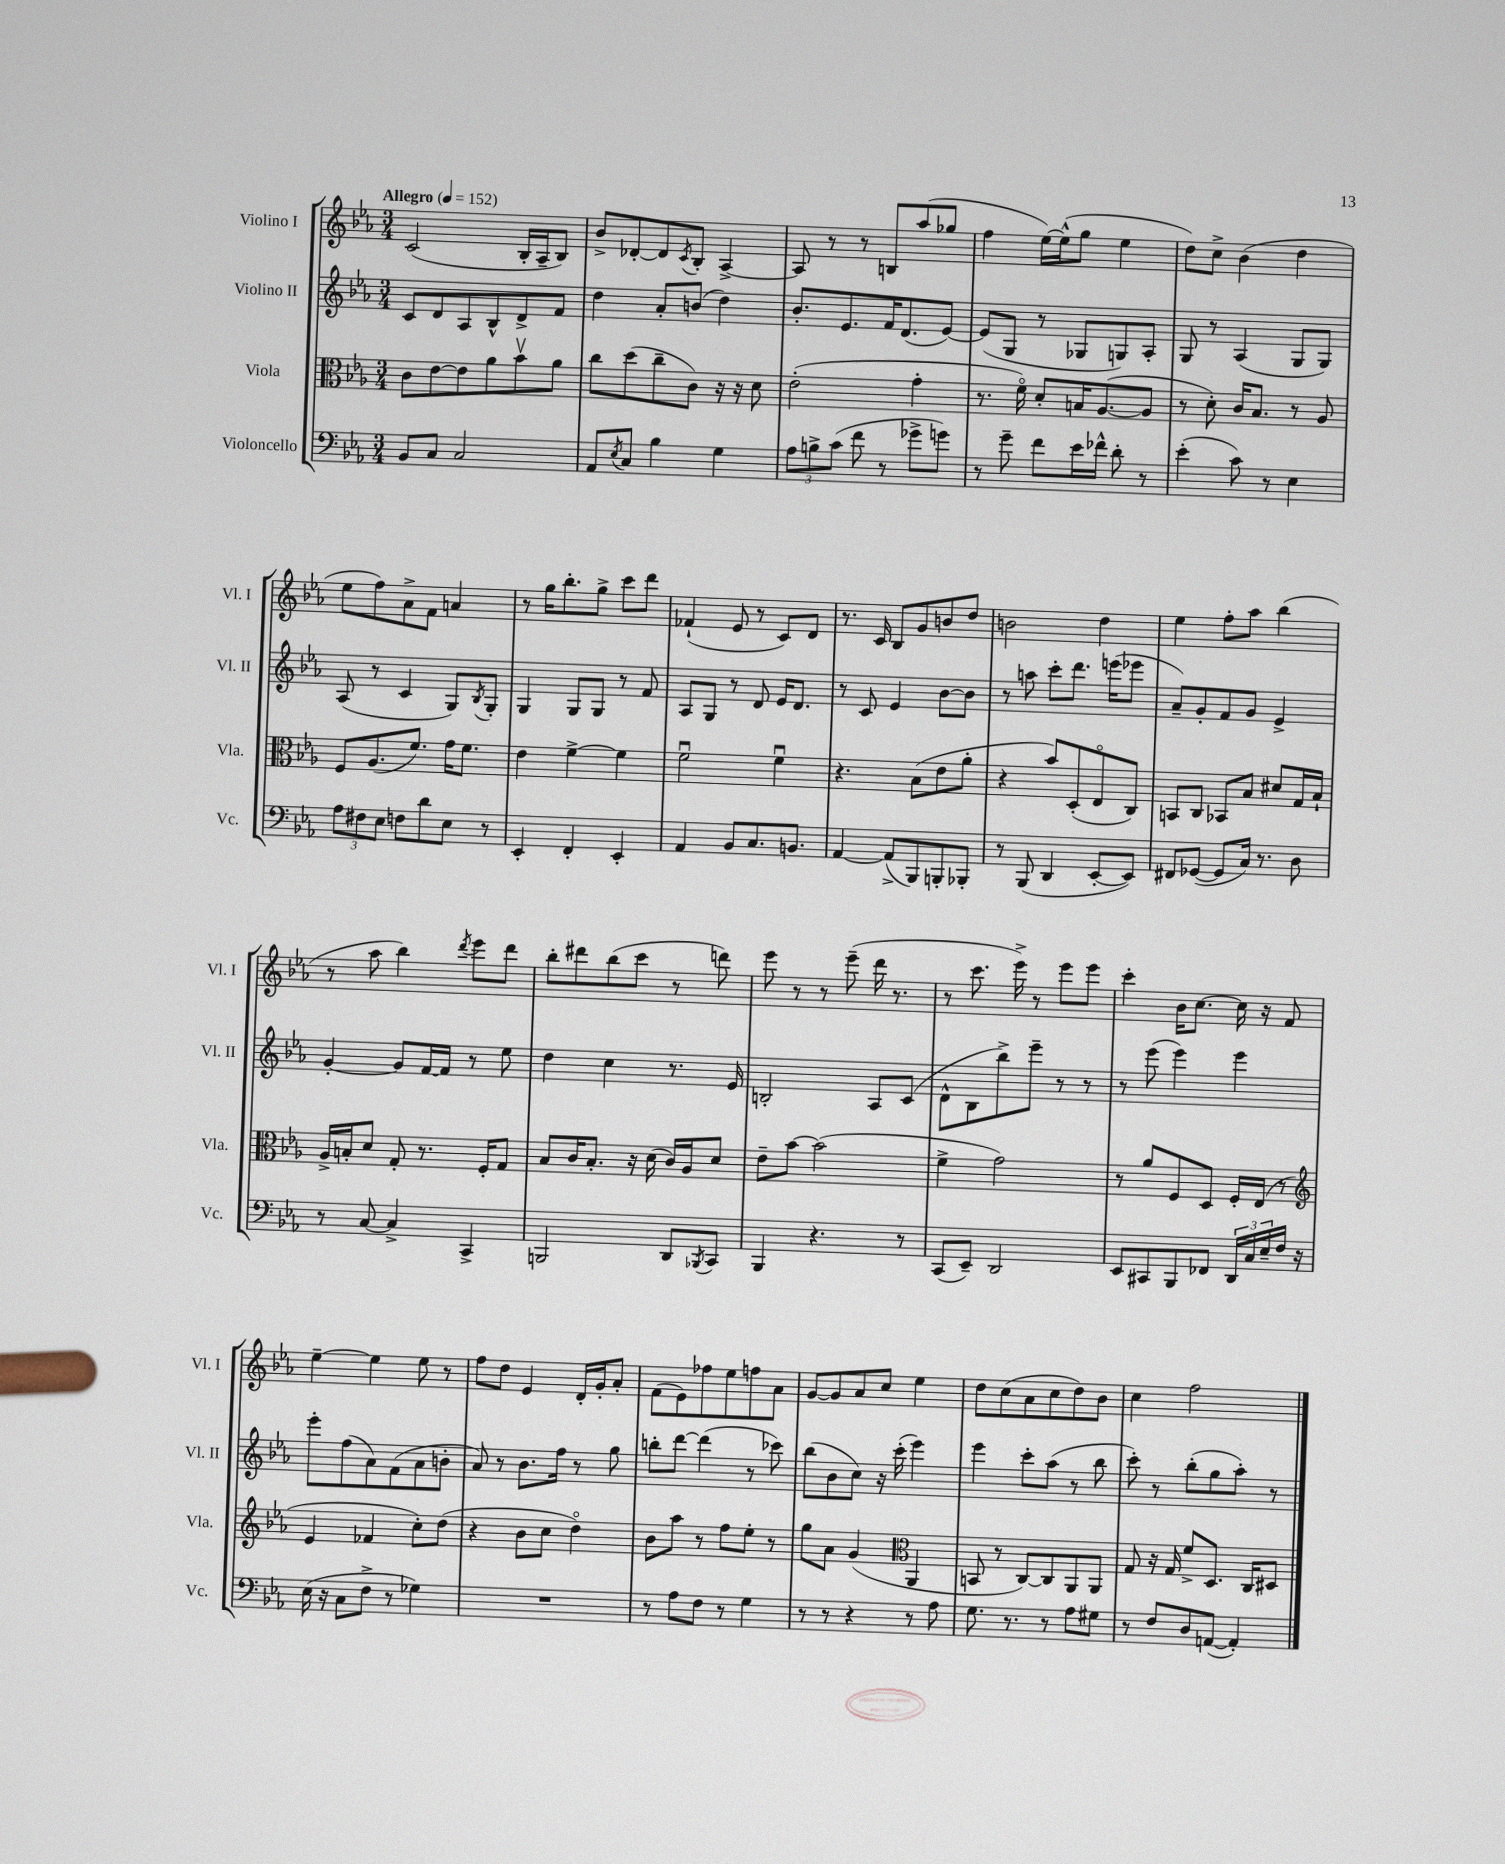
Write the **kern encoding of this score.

**kern	**kern	**kern	**kern
*staff4	*staff3	*staff2	*staff1
*clefF4	*clefC3	*clefG2	*clefG2
*k[b-e-a-]	*k[b-e-a-]	*k[b-e-a-]	*k[b-e-a-]
*M3/4	*M3/4	*M3/4	*M3/4
*MM152	*MM152	*MM152	*MM152
8BB-	8c	8c	(2c
8C	[8e-	8d	.
2C	8e-]	8A-	.
.	8a-	8B-^^	.
.	8b-v	8d^	16B-'
.	.	.	16A-~
.	8a-	8f	8B-)
=	=	=	=
8AA-	8cc	4dd	8b-^
8qE-	.	.	.
8C	(8dd	.	[8d-'
4B-	8cc~	8a-'	8d-]
.	.	.	8qc
.	8c)	(8b	8B-'
4G	16r	4dd)	[4A-^
.	16r	.	.
.	8d	.	.
=	=	=	=
12A-	(2e-'	8.b-'	8A-]
12B^	.	.	.
.	.	.	8r
(12c	.	.	.
.	.	8.e-	.
8f	.	.	8r
8r	.	16f	8B
.	.	(8.d	.
8g-^	4g'	.	(8aa-
8g)	.	[8e-)	8gg-
=	=	=	=
8r	8.r	(8e-]	4ff
8g~	.	8G	.
.	16fo)	.	.
8f	8d'	8r	[16ee-)
.	.	.	(16ee-^^]
16e-	16B	8G-	8gg
16f-^^	([8.A-	.	.
8d'	.	8G)	4ee-
8r	8A-]	8A-'	.
=	=	=	=
(4e-'	8r	8G	8dd)
.	8d')	8r	8cc^
8c)	16c	(4A-	(4b-
.	8.B-	.	.
8r	.	.	.
4E-	8r	8G	4dd
.	8A-	8G)	.
=	=	=	=
12A-	8F	(8A-	8ee-
12F#	.	.	.
.	(8.A-	8r	8ff)
12E-	.	.	.
8F	.	4c	8a-^
.	8.f)	.	.
8d	.	.	8f
8E-	16g	8G)	4a
.	8.f	.	.
.	.	8qB-	.
8r	.	8G'	.
=	=	=	=
4EE-'	4e-	4G	8r
.	.	.	16gg
.	.	.	8.bb-'
4FF'	[4f^	8G	.
.	.	8G	8gg^
4EE-'	4f]	8r	8ccc
.	.	8f	8ddd
=	=	=	=
4AA-	2fu	8A-	(4f-`
.	.	8G	.
8BB-	.	8r	8e-
8.C	.	8d	8r
.	4fu	16e-	8c)
8.BB	.	8.d	.
.	.	.	8d
=	=	=	=
[4AA-	4.r	8r	8.r
.	.	8c	.
.	.	.	16c
(8AA-^]	.	4e-	8B-
8BBB-)	(8B-	.	8g
8BBB'	8e-	[8b-	8b
8BBB-'	8a-'	8b-]	8dd
=	=	=	=
8r	4r	8r	2b
(8BBB-	.	8aa	.
4DD	8b-)	8ccc'	.
.	(8D'	8.ddd	.
[8EE-'	8E-o	.	4dd
.	.	(16eee	.
8EE-])	8C)	8eee-	.
=	=	=	=
8FF#	8BB	8a-~)	4ee-
([8GG-	8C	8g'	.
8GG-]	8BB-	8f	8ff'
16C)	8B-	8g	8aa-
8.r	.	.	.
.	8d#	4e-^	(4bb-
8D	16G	.	.
.	16B-`	.	.
=	=	=	=
8r	16A-^	[4g'	8r
.	16B'	.	.
[8C	8d	.	8aa-
4C^]	8G'	8g]	4bb-)
.	8.r	[16f	.
.	.	16f]	.
.	.	.	8qddd
4CC^	.	8r	8eee-
.	16F'	.	.
.	8G	8ee-	8ddd
=	=	=	=
2BBB	8B-	4dd	8bb-'
.	16c	.	8ddd#
.	8.B-'	.	.
.	.	4cc	(8bb-
.	16r	.	8ccc
.	(16d	.	.
8DD	16c)	8.r	8r
.	16A-	.	.
8qBBB-	.	.	.
8CC	8d	.	8ddd)
.	.	16e-	.
=	=	=	=
4BBB-	8e-~	2B'	8eee-
.	[8b-	.	8r
4.r	(2b-]	.	8r
.	.	.	(8eee-~
.	.	8A-	16ddd
.	.	.	8.r
8r	.	(8c	.
=	=	=	=
(8CC	4f^	8d^^	8r
8EE-~)	.	8B-	8.ccc
2DD	2g)	8bb-^)	.
.	.	.	16eee-^)
.	.	8eee-~	8r
.	.	8r	8eee-
.	.	8r	8eee-
=	=	=	=
8EE-	8r	8r	4ccc'
8CC#	8a-	(8eee-	.
8BBB-	8F	4eee-)	16b-
.	.	.	[8.cc
8FF-	8D	.	.
24DD	16F'	4eee-	16cc]
24C	.	.	.
.	(16E-	.	16r
24E-~	.	.	.
16F	8r	.	8f
16r	.	.	.
=	=	=	=
*	*clefG2	*	*
(16E-	4e-	8eee-'	[4ee-~
16r	.	.	.
8C	.	(8ff	.
8F^	4f-	8a-)	4ee-]
8r	.	(8f	.
4G-)	8cc')	8a-	8ee-
.	(8dd	8b'	8r
=	=	=	=
2.r	4r	8a-)	8ff
.	.	8r	8dd
.	8b-	8.b-	4e-
.	8cc	.	.
.	.	16ff	.
.	4ddo)	8r	16d'
.	.	.	16g'
.	.	8gg	8a-'
=	=	=	=
8r	8b-	8bb'	(8f
8A-	8aa-	[8ddd	8e-)
8F	8r	(4ddd]	8ff-
8r	8ff	.	8ee-
4G	8ee-'	8r	8ff
.	8r	8ccc-)	8a-
=	=	=	=
8r	8gg	(8bb-	[8g
8r	8a-	8b-	8g]
4r	(4g	8cc)	8a-
.	.	16r	8cc
.	.	(16ccc'	.
*	*clefC3	*	*
8r	4AA-	4eee-)	4ee-
8A-	.	.	.
=	=	=	=
8.G	8BB	4eee-	8dd
.	8r	.	(8cc
8.r	.	.	.
.	[8C)	8ccc'	8a-
8r	8C]	(8aa-	8cc
8A-	8AA-	8r	8dd)
8G#	8AA-	8bb-	8b-
=	=	=	=
8r	8G	8ccc')	4cc
8F	16r	8r	.
.	16G	.	.
8D	8f^	(8bb-'	2ff
([8AA	8.D	8gg	.
4AA'])	.	8aa-')	.
.	16C	.	.
.	8D#	8r	.
==	==	==	==
*-	*-	*-	*-
